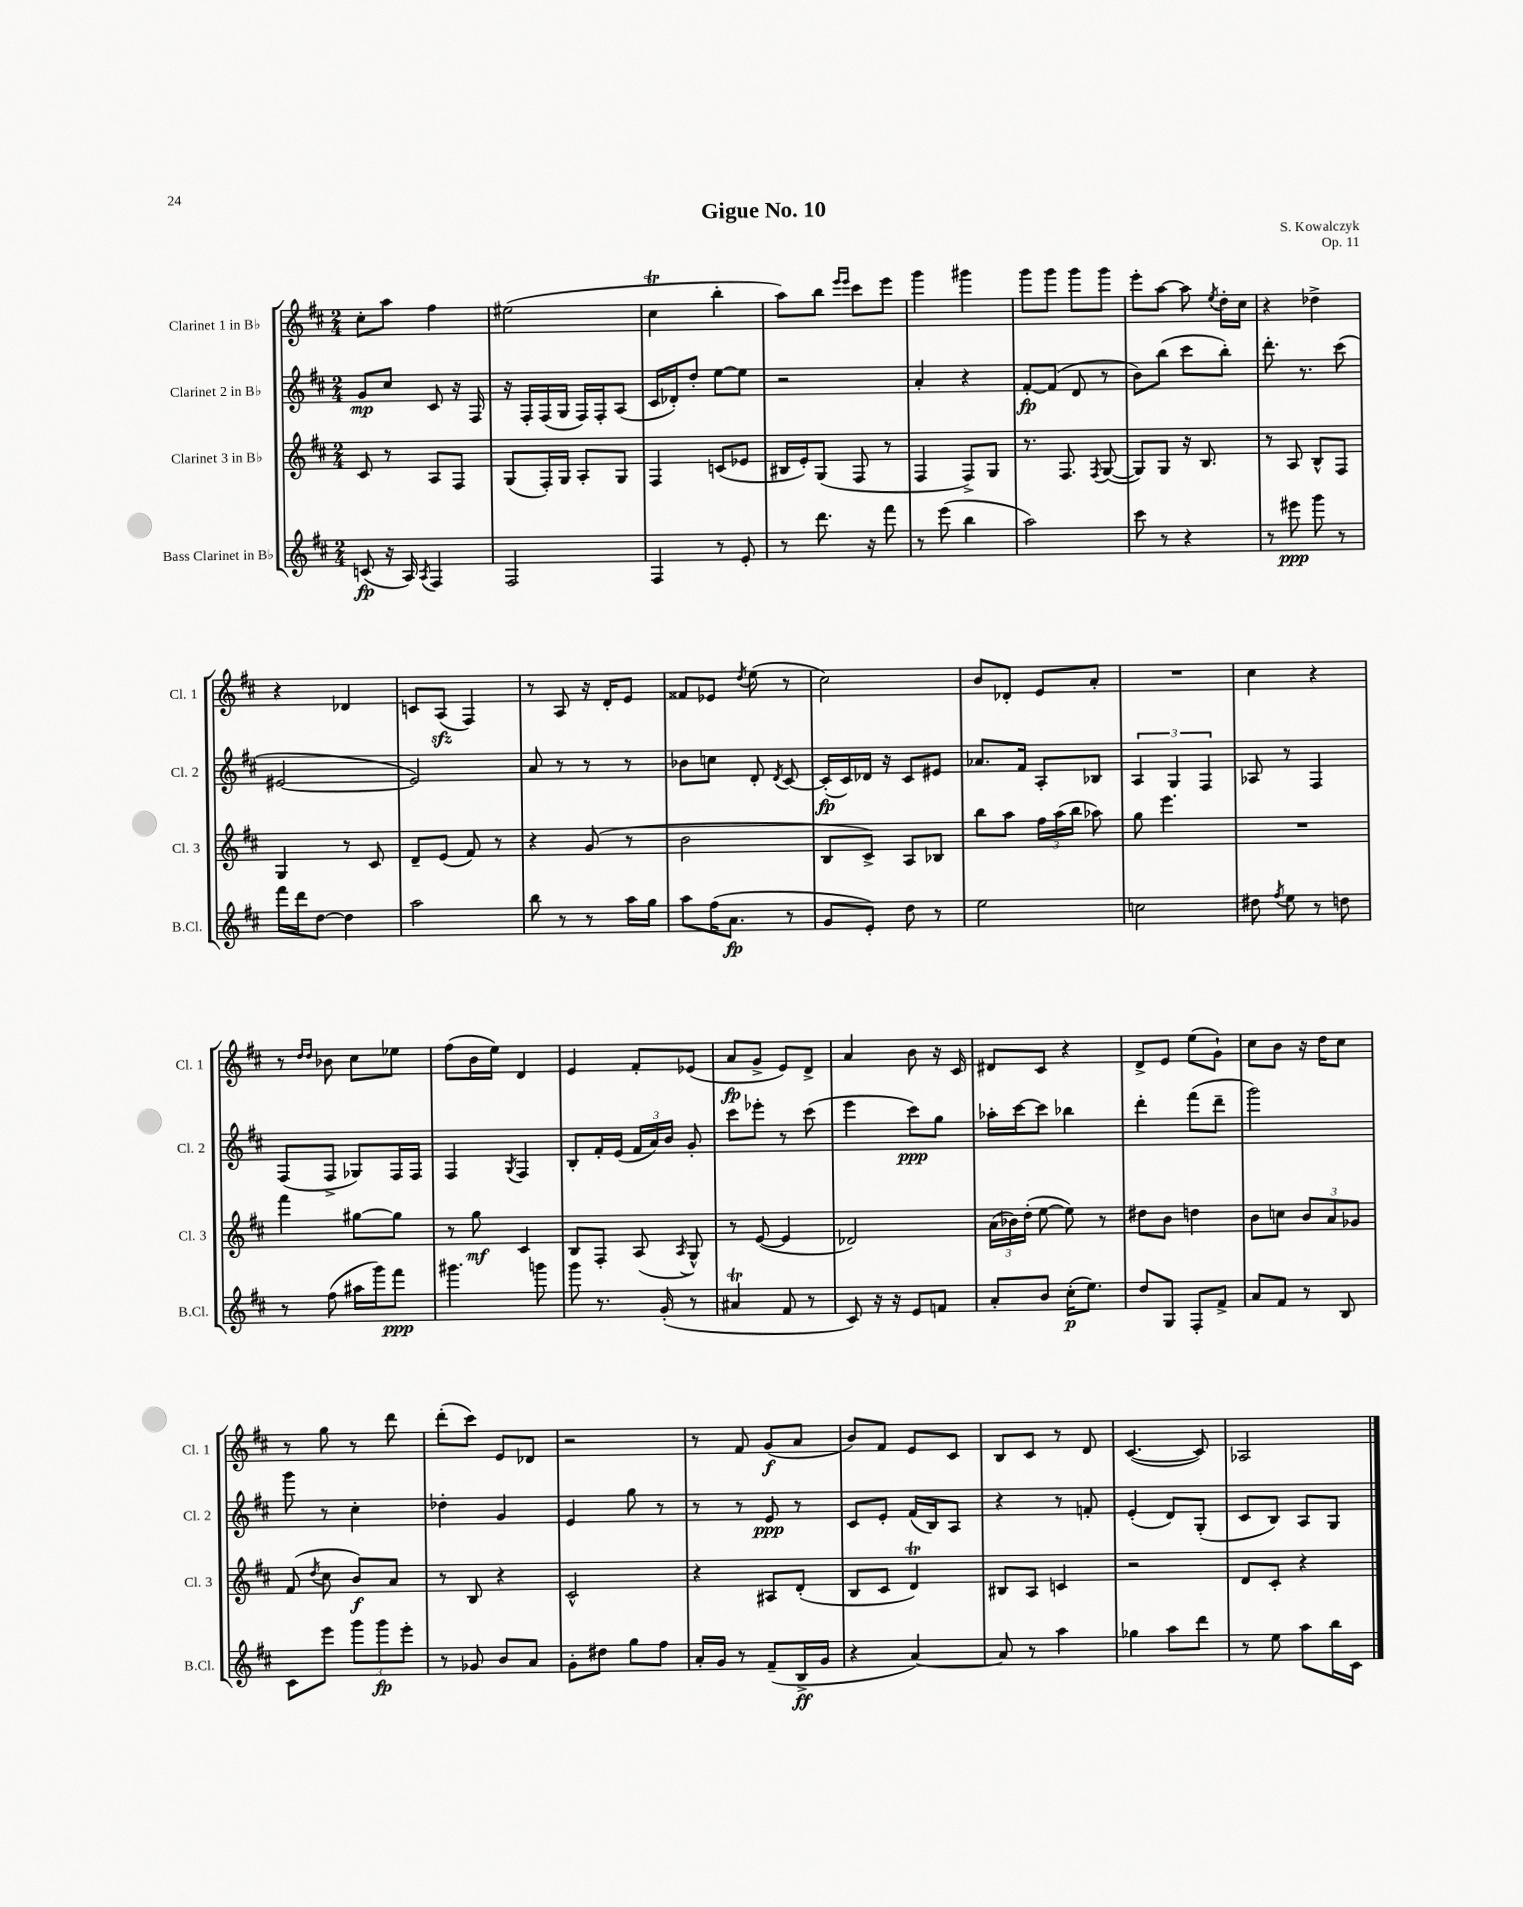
\header { title = "Gigue No. 10" composer = "S. Kowalczyk" opus = "Op. 11" }
<<
\new StaffGroup <<
\new Staff = "s0" \with { instrumentName = "Clarinet 1 in Bb" shortInstrumentName = "Cl. 1" } {
    \clef treble \key d \major \numericTimeSignature \time 2/4
    \autoBeamOff cis''8[-. a''8] fis''4 |
    eis''2( |
    cis''4\trill b''4-. |
    a''8[) b''8] \grace { e'''16[ e'''16] } cis'''8[ e'''8] |
    g'''4 gis'''4 |
    g'''8[ g'''8] g'''8[ g'''8] |
    e'''8[-. a''8]~ a''8 \acciaccatura { e''8 } d''16[-. cis''16] |
    r4 des''4-> |
    r4 des'4 |
    c'8[ a8]\sfz( fis4) |
    r8 a8 r16 d'16[-. e'8] |
    fisis'8[ ees'8] \acciaccatura { d''8 } e''8( r8 |
    cis''2) |
    b'8[ des'8]-. e'8[ a'8]-. |
    R2 |
    cis''4 r4 |
    r8 \grace { d''16[ d''16] } bes'8 cis''8[ ees''8] |
    fis''8[( b'16 e''16]) d'4 |
    e'4 fis'8[-. ees'8]( |
    a'8[\fp g'8]-> e'8[) d'8]-> |
    a'4 b'8 r16 cis'16 |
    dis'8[ cis'8] r4 |
    d'8[-> e'8] e''8[( g'8]-!) |
    cis''8[ b'8] r16 d''16[ cis''8] |
    r8 g''8 r8 d'''8 |
    d'''8[-.( cis'''8]) e'8[ des'8] |
    r2 |
    r8 fis'8 g'8[\f( a'8] |
    b'8[) fis'8] e'8[ cis'8] |
    b8[ cis'8] r8 d'8 |
    cis'4.~( cis'8) |
    aes2 \bar "|." |
}
\new Staff = "s1" \with { instrumentName = "Clarinet 2 in Bb" shortInstrumentName = "Cl. 2" } {
    \clef treble \key d \major \numericTimeSignature \time 2/4
    \autoBeamOff g'8[\mp cis''8] cis'8 r16 fis16 |
    r16 fis16[-. fis16( g16] fis16[) fis16-. a8]( |
    cis'16[ des'16-.) d''8]-. e''8[~ e''8] |
    r2 |
    a'4-. r4 |
    fis'8[~-.\fp fis'8]( d'8 r8 |
    b'8[) b''8]( cis'''8[ b''8]-.) |
    d'''8.-. r8. cis'''8( |
    eis'2~ |
    eis'2) |
    a'8 r8 r8 r8 |
    bes'8[ c''8] d'8-. \acciaccatura { d'8 } cis'8~ |
    cis'16[-.\fp( cis'16) des'16] r16 cis'8[ eis'8] |
    aes'8.[ fis'16] a8[-. bes8] |
    \tuplet 3/2 { a4 g4 fis4 } |
    aes8 r8 fis4 |
    fis8[( fis8]-> ges8[) fis16 fis16] |
    fis4 \acciaccatura { g8 } fis4 |
    b8[-. fis'16-. e'16]( \tuplet 3/2 { fis'16[ a'16) b'16] } g'8-. |
    cis'''8[ ees'''8]-. r8 cis'''8( |
    e'''4 cis'''8[\ppp) g''8] |
    aes''16[-. cis'''16~ cis'''8] bes''4 |
    d'''4-. fis'''8[( d'''8]-- |
    g'''2) |
    g'''8 r8 cis''4-. |
    des''4-. g'4 |
    e'4 g''8 r8 |
    r8 r8 e'8\ppp r8 |
    cis'8[ e'8]-. fis'16[( b16) a8] |
    r4 r8 f'8-. |
    e'4-.( d'8[) g8]-.( |
    cis'8[ b8]) a8[ g8] \bar "|." |
}
\new Staff = "s2" \with { instrumentName = "Clarinet 3 in Bb" shortInstrumentName = "Cl. 3" } {
    \clef treble \key d \major \numericTimeSignature \time 2/4
    \autoBeamOff cis'8 r8 a8[ fis8] |
    g8[( fis16-.) g16] a8[-. g8] |
    fis4 c'8[( ees'8] |
    bis16[ e'16-.) g8]( fis8 r8 |
    fis4 fis8[->) g8] |
    r8. fis8. \acciaccatura { fis8 } g8~( |
    g8[) g8] r16 b8. |
    r8 a8 b8[-^ fis8] |
    g4 r8 cis'8 |
    d'8[-- e'8]( fis'8) r8 |
    r4 g'8( r8 |
    b'2 |
    b8[ cis'8]->) a8[ bes8] |
    b''8[ a''8] \tuplet 3/2 { fis''16[ a''16( b''16] } aes''8) |
    g''8 e'''4. |
    R2 |
    fis'''4 gis''8[~ gis''8] |
    r8 g''8\mf cis'4 |
    b8[ fis8]-. a8( \acciaccatura { a8 } g8-^) |
    r8 e'8~( e'4 |
    des'2) |
    \tuplet 3/2 { a'16[( bes'16) d''16]-.( } e''8~ e''8) r8 |
    dis''8[ b'8] d''4 |
    b'8[ c''8] \tuplet 3/2 { b'8[ a'8 ges'8] } |
    fis'8( \acciaccatura { d''8 } cis''8 b'8[\f) a'8] |
    r8 b8 r4 |
    cis'2-^ |
    r4 ais8[ d'8]-.( |
    b8[ cis'8] d'4\trill) |
    bis8[ a8] c'4 |
    r2 |
    d'8[ cis'8]-. r4 \bar "|." |
}
\new Staff = "s3" \with { instrumentName = "Bass Clarinet in Bb" shortInstrumentName = "B.Cl." } {
    \clef treble \key d \major \numericTimeSignature \time 2/4
    \autoBeamOff c'8\fp( r16 a16) \acciaccatura { a8 } fis4 |
    fis2 |
    fis4 r8 e'8-. |
    r8 d'''8. r16 fis'''8 |
    r8 e'''8( b''4 |
    a''2) |
    cis'''8 r8 r4 |
    r8 eis'''8\ppp g'''8 r8 |
    fis'''16[ d'''16 d''8]~ d''4 |
    a''2 |
    b''8 r8 r8 a''16[ g''16] |
    a''8[ fis''16( a'8.]\fp r8 |
    g'8[ e'8]-.) d''8 r8 |
    e''2 |
    c''2 |
    dis''8 \acciaccatura { fis''8 } e''8 r8 d''8 |
    r8 fis''8( ais''16[ g'''16) fis'''8]\ppp |
    gis'''4. g'''8 |
    g'''8 r8. g'16-.( r8 |
    ais'4\trill fis'8 r8 |
    cis'8) r16 r16 e'8[ f'8] |
    a'8[-. b'8] cis''16[-.\p( e''8.]) |
    d''8[ g8] fis8[-. fis'8]-> |
    a'8[ fis'8] r8 b8 |
    cis'8[ e'''8] \tuplet 3/2 { g'''8[ g'''8\fp e'''8]-. } |
    r8 ges'8 b'8[ a'8] |
    g'8[-. dis''8] g''8[ fis''8] |
    a'16[-. g'16] r8 fis'8[--( b16->\ff g'16] |
    r4 a'4~) |
    a'8 r8 a''4 |
    ges''4 a''8[ d'''8] |
    r8 e''8 a''8[ b''16 cis'16] \bar "|." |
}
>>
>>
\layout { \context { \Score \remove "Bar_number_engraver" } }
